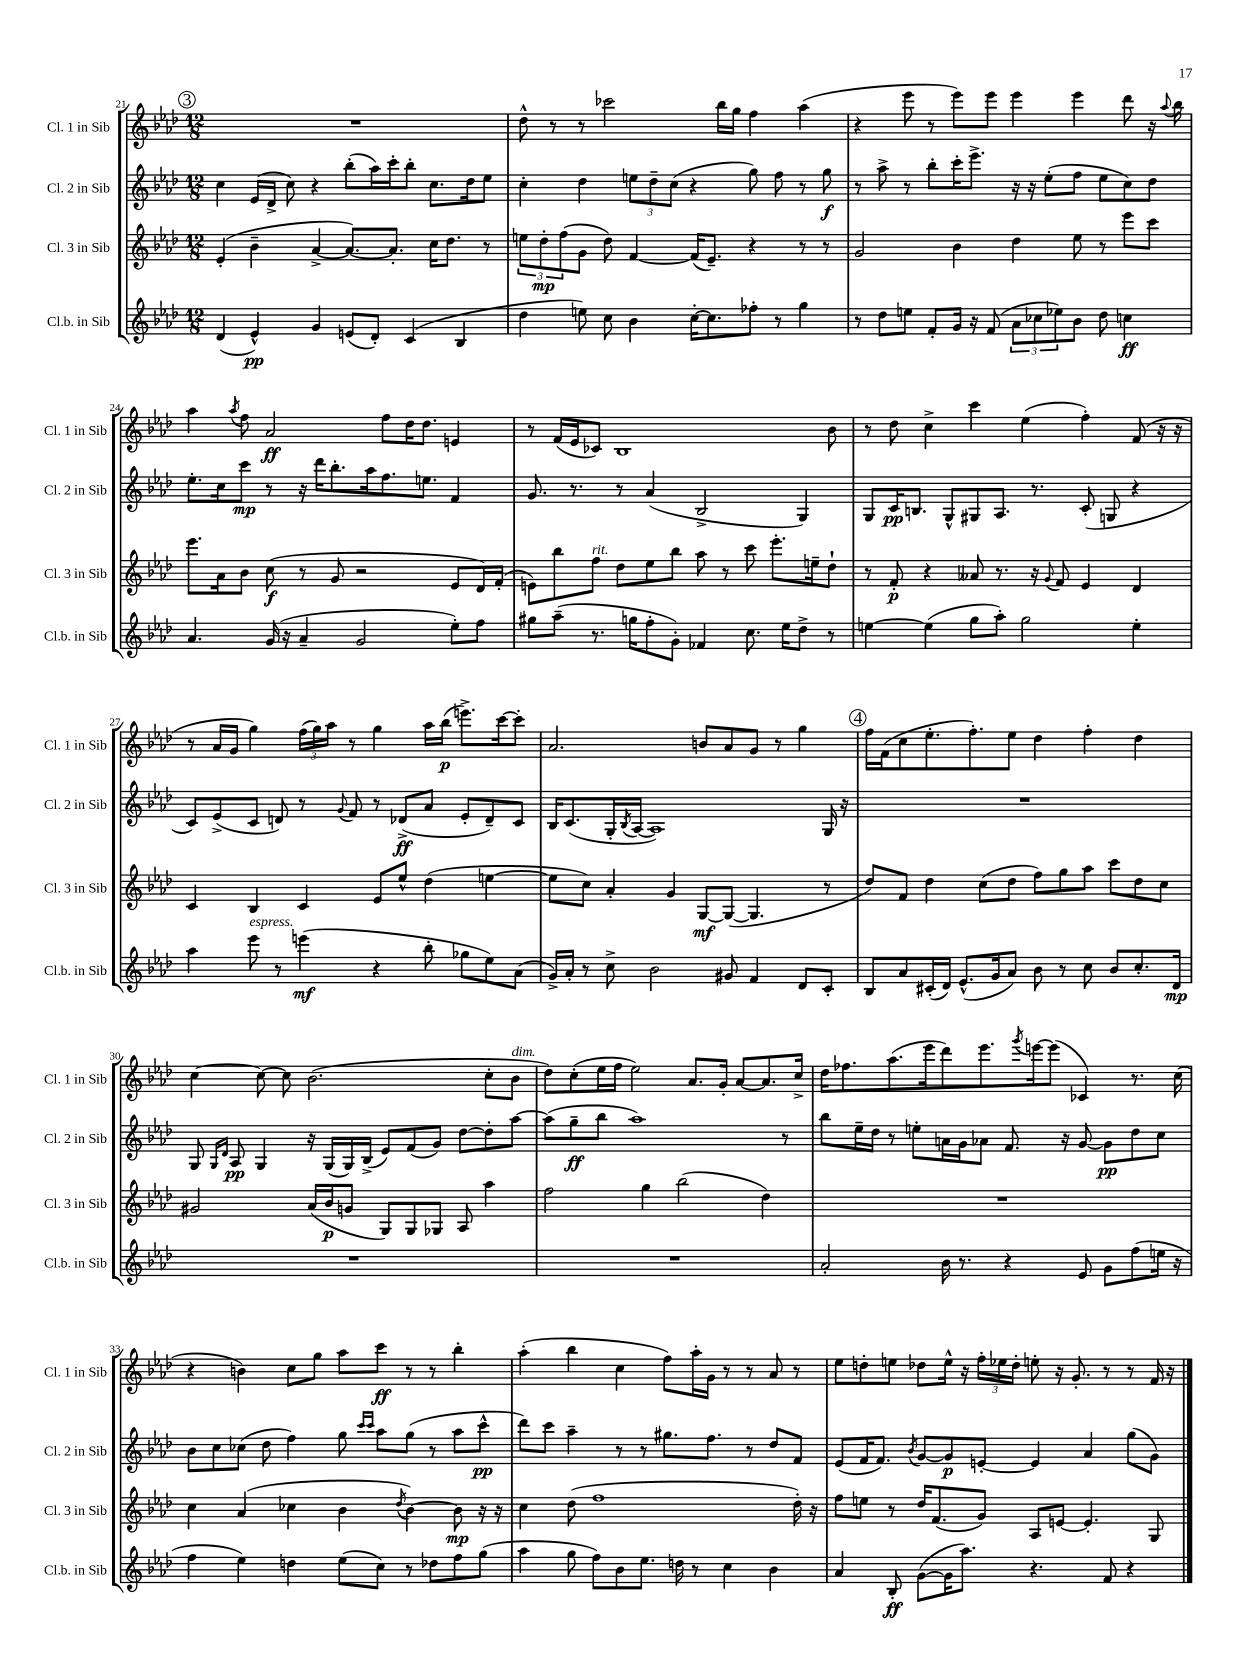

**kern	**kern	**kern	**kern
*staff4	*staff3	*staff2	*staff1
*clefG2	*clefG2	*clefG2	*clefG2
*k[b-e-a-d-]	*k[b-e-a-d-]	*k[b-e-a-d-]	*k[b-e-a-d-]
*M12/8	*M12/8	*M12/8	*M12/8
(4d-/	(4e-'/	4cc\	1.r
4e-^^/)	4b-~\	(16e-/LL	.
.	.	16d-^/JJ	.
.	.	8cc\)	.
4g/	[4a-^/	4r	.
(8e/L	8.a-/_L)	(8bb-'\L	.
8d-'/J)	.	16aa-\L)	.
.	8.a-'/]J	16ccc'\J	.
(4c/	.	8bb-'\J	.
.	16cc\LK	8.cc\L	.
.	8.dd-\J	.	.
4B-/	.	.	.
.	.	16dd-\k	.
.	8r	8ee-\J	.
=	=	=	=
4dd-\	12ee\L	4cc'\	8dd-^^\
.	12dd-'\	.	.
.	.	.	8r
.	(12ff\	.	.
8ee\)	8g\J	4dd-\	8r
8cc\	8dd-\)	.	2ccc-\
4b-\	[4f/	12ee\L	.
.	.	12dd-~\	.
.	.	(12cc\J	.
[16cc'\LK	(16f/]LK	4r	.
8.cc\]	8.e-~/J)	.	.
.	.	.	16bb-\LL
.	.	.	16gg\JJ
8ff-'\J	4r	8gg\)	4ff\
8r	.	8ff\	.
4gg\	8r	8r	(4aa-\
.	8r	8gg\	.
=	=	=	=
8r	2g/	8r	4r
8dd-\L	.	8aa-^\	.
8ee\J	.	8r	8eee-\
8f'/L	.	8bb-'\L	8r
16g/Jk	4b-\	16ccc'\K	8eee-\L)
16r	.	8.eee-^\J	.
(8f/	.	.	8eee-\J
12a-\L	4dd-\	16r	4eee-\
.	.	16r	.
12cc-\	.	.	.
.	.	(8ee-'\L	.
12ee-\)	.	.	.
8b-\J	8ee-\	8ff\J	4eee-\
8dd-\	8r	8ee-\L	.
4cc\	8eee-\L	8cc\)	8ddd-\
.	8ccc\J	8dd-\J	16r
.	.	.	8qqaa-/
.	.	.	16bb-\
=	=	=	=
4.a-/	8.eee-\L	8.ee-'\L	4aa-\
.	16a-\k	16cc\k	.
.	.	.	8qaa-/
.	8b-\J	8ccc\J	8ff\
(16g/	(8cc\	8r	2a-/
16r	.	.	.
4a-~/	8r	16r	.
.	.	16ddd-\LK	.
.	8g/	8.bb-'\	.
2g/	2r	.	.
.	.	16aa-\k	.
.	.	8.ff\	8ff\L
.	.	.	16dd-\K
.	.	8.ee\J	8.dd-\J
8ee-'\L)	8e-/L	4f/	4e/
8ff\J	16d-/L)	.	.
.	(16f'/JJ	.	.
=	=	=	=
8gg#\L	8e\L)	8.g/	8r
(8aa-~\J	8bb-\	.	(16f/LL
.	.	8.r	16e-/J
8.r	8ff\J	.	8c-/J)
.	8dd-\L	8r	1B-
16gg\LK	.	.	.
8ff'\	8ee-\	(4a-/	.
8g'\J)	8bb-\J	.	.
4f-/	8aa-\	2B-^/	.
.	8r	.	.
8.cc\	8ccc\	.	.
.	8.eee-'\L	.	.
16ee-\LK	.	.	.
8dd-^\J	.	4G/)	.
.	16ee~\k	.	.
8r	8dd-`\J	.	8b-\
=	=	=	=
[4ee\	8r	8G/L	8r
.	8f'/	16c/K	8dd-\
.	.	8.B/J	.
(4ee\]	4r	.	4cc^\
.	.	8G^^/L	.
8gg\L	8a--/	8G#/	4ccc\
8aa-'\J)	8.r	8.A-/J	.
2gg\	.	.	(4ee-\
.	16r	8.r	.
.	8qqg/	.	.
.	8f/	.	.
.	4e-/	(8c'/	4ff'\)
.	.	8G/	.
4ee'\	4d-/	4r	(8f/
.	.	.	16r
.	.	.	16r
=	=	=	=
4aa-\	4c/	8c/L)	8r
.	.	(8e-^/	16a-/LL
.	.	.	16g/JJ
8eee-\	4B-/	8c/J	4gg\)
8r	.	8d/)	.
(4eee\	4c/	8r	(24ff\LL
.	.	.	24gg\)
.	.	.	24aa-\JJ
.	.	8qqg/	.
.	.	8f/	8r
4r	8e-/L	8r	4gg\
.	8ee-^^/J	(8d-^/L	.
8bb-'\	(4dd-\	8a-/J	16aa-\LL
.	.	.	(16bb-\JJ
8gg-\L	.	8e-'/L	8.eee^\L)
8ee-\)	[4ee\	8d-~/)	.
.	.	.	[16ccc\k
(8a-\J	.	8c/J	8ccc'\]J
=	=	=	=
16g^/LL)	8ee\]L	16B-/LK	2.a-/
16a-'/JJ	.	(8.c/	.
8r	8cc\J)	.	.
8cc^\	4a-'/	16G'/L	.
.	.	8qB-/	.
.	.	[16A-/JJ	.
2b-\	.	1A-])	.
.	4g/	.	.
.	[8G/L	.	8b/L
8g#/	(8G/_J	.	8a-/
4f/	4.G/]	.	8g/J
.	.	.	8r
8d-/L	.	.	4gg\
8c'/J	8r	16G/	.
.	.	16r	.
=	=	=	=
8B-/L	8dd-/L)	1.r	16ff\LL
.	.	.	(16f\J
8a-/	8f/J	.	8cc\
(16c#'/L	4dd-\	.	8.ee-'\
16d-/JJ)	.	.	.
(8.e-^^/L	.	.	.
.	.	.	8.ff'\)
.	(8cc\L	.	.
16g/k	.	.	.
8a-/J)	8dd-\J	.	8ee-\J
8b-\	8ff\L)	.	4dd-\
8r	8gg\	.	.
8cc\	8aa-\J	.	4ff'\
8b-/L	8ccc\L	.	.
8.cc'/	8dd-\	.	4dd-\
.	8cc\J	.	.
16d-/Jk	.	.	.
=	=	=	=
1.r	2g#/	8G/	[4cc\
.	.	16qqG/LL	.
.	.	16qqd-/JJ	.
.	.	8A-/	.
.	.	4G/	8cc\_
.	.	.	8cc\]
.	(16a-/LL	16r	(2.b-\
.	16b-/J	(16G/LL	.
.	8g/J	16G/)	.
.	.	(16B-^/JJ	.
.	8G/L)	8e-/L)	.
.	8G/	(8f/	.
.	8G-/J	8g/J)	.
.	8A-/	[8dd-\L	.
.	4aa-\	8dd-'\]	8cc'\L
.	.	[8aa-\J	8b-\J
=	=	=	=
1.r	2ff\	(8aa-\]L	8dd-\L)
.	.	8gg~\	(8cc'\
.	.	8bb-\J	16ee-\L
.	.	.	16ff\JJ
.	.	1aa-)	2ee-\)
.	4gg\	.	.
.	(2bb-\	.	.
.	.	.	8.a-/L
.	.	.	16g'/Jk
.	.	.	[8a-/L
.	4dd-\)	.	8.a-/]
.	.	8r	.
.	.	.	16cc^/Jk
=	=	=	=
2a-'/	1.r	8bb-\L	16dd-\LK
.	.	.	8.ff-\
.	.	16ee-~\L	.
.	.	16dd-\JJ	.
.	.	8r	(8.aa-\
.	.	8ee'\L	.
.	.	.	16eee-\k
16b-\	.	16a\L	8ddd-\)
8.r	.	16g\J	.
.	.	8a-\J	8.eee-\
4r	.	8.f/	.
.	.	.	8qggg/
.	.	.	[16eee\k
.	.	.	(8eee\]J
.	.	16r	.
8e-/	.	[8g/	4c-/)
8g\L	.	8g\]L	.
(8ff\	.	8dd-\	8.r
16ee\Jk	.	8cc\J	.
16r	.	.	(16cc\
=	=	=	=
4ff\	4cc\	8b-\L	4r
.	.	8cc\	.
4ee-\)	(4a-/	(8cc-\J	4b\)
.	.	8dd-\	.
4dd\	4cc-\	4ff\)	8cc\L
.	.	.	8gg\J
(8ee-\L	4b-\	8gg\	8aa-\L
.	.	16qqccc/LL	.
.	.	16qqccc/JJ	.
8cc\J)	.	8aa-\L	8ccc\J
.	8qdd-/	.	.
8r	[4b-\)	(8gg\J	8r
8dd-\L	.	8r	8r
8ff\	8b-\]	8aa-\L	4bb-'\
(8gg\J	16r	8ccc^^\J	.
.	16r	.	.
=	=	=	=
4aa-\	4cc\	8ddd-\L)	(4aa-'\
.	.	8ccc\J	.
8gg\	(8dd-\	4aa-~\	4bb-\
8ff\L)	1ff	.	.
8b-\	.	8r	4cc\
8.ee-\J	.	8r	.
.	.	8.gg#\L	8ff\L)
16dd\	.	.	.
8r	.	.	16aa-'\L
.	.	8.ff\J	16g\JJ
4cc\	.	.	8r
.	.	8r	8r
4b-\	.	8dd-/L	8a-/
.	16dd-'\)	8f/J	8r
.	16r	.	.
=	=	=	=
4a-/	8ff\L	(8e-/L	8ee-\L
.	8ee\J	16f/K	8dd'\
.	.	8.f/J)	.
8B-'/	8r	.	8ee\J
.	.	8qb-/	.
([8g\L	16dd-/LK	[8g/L	8dd-\L
.	(8.f/	.	.
16g\]K	.	8g/]	16ee^^\Jk
8.aa-\J)	.	.	16r
.	8g/J)	[8e'/J	24ff'\LL
.	.	.	24ee-\
.	.	.	24dd-'\JJ
4.r	8A-/L	4e/]	8ee'\
.	[8e/J	.	16r
.	.	.	8.g'/
.	4.e'/]	4a-/	.
8f/	.	.	8r
4r	.	(8gg\L	8r
.	8G/	8g\J)	16f/
.	.	.	16r
==	==	==	==
*-	*-	*-	*-
